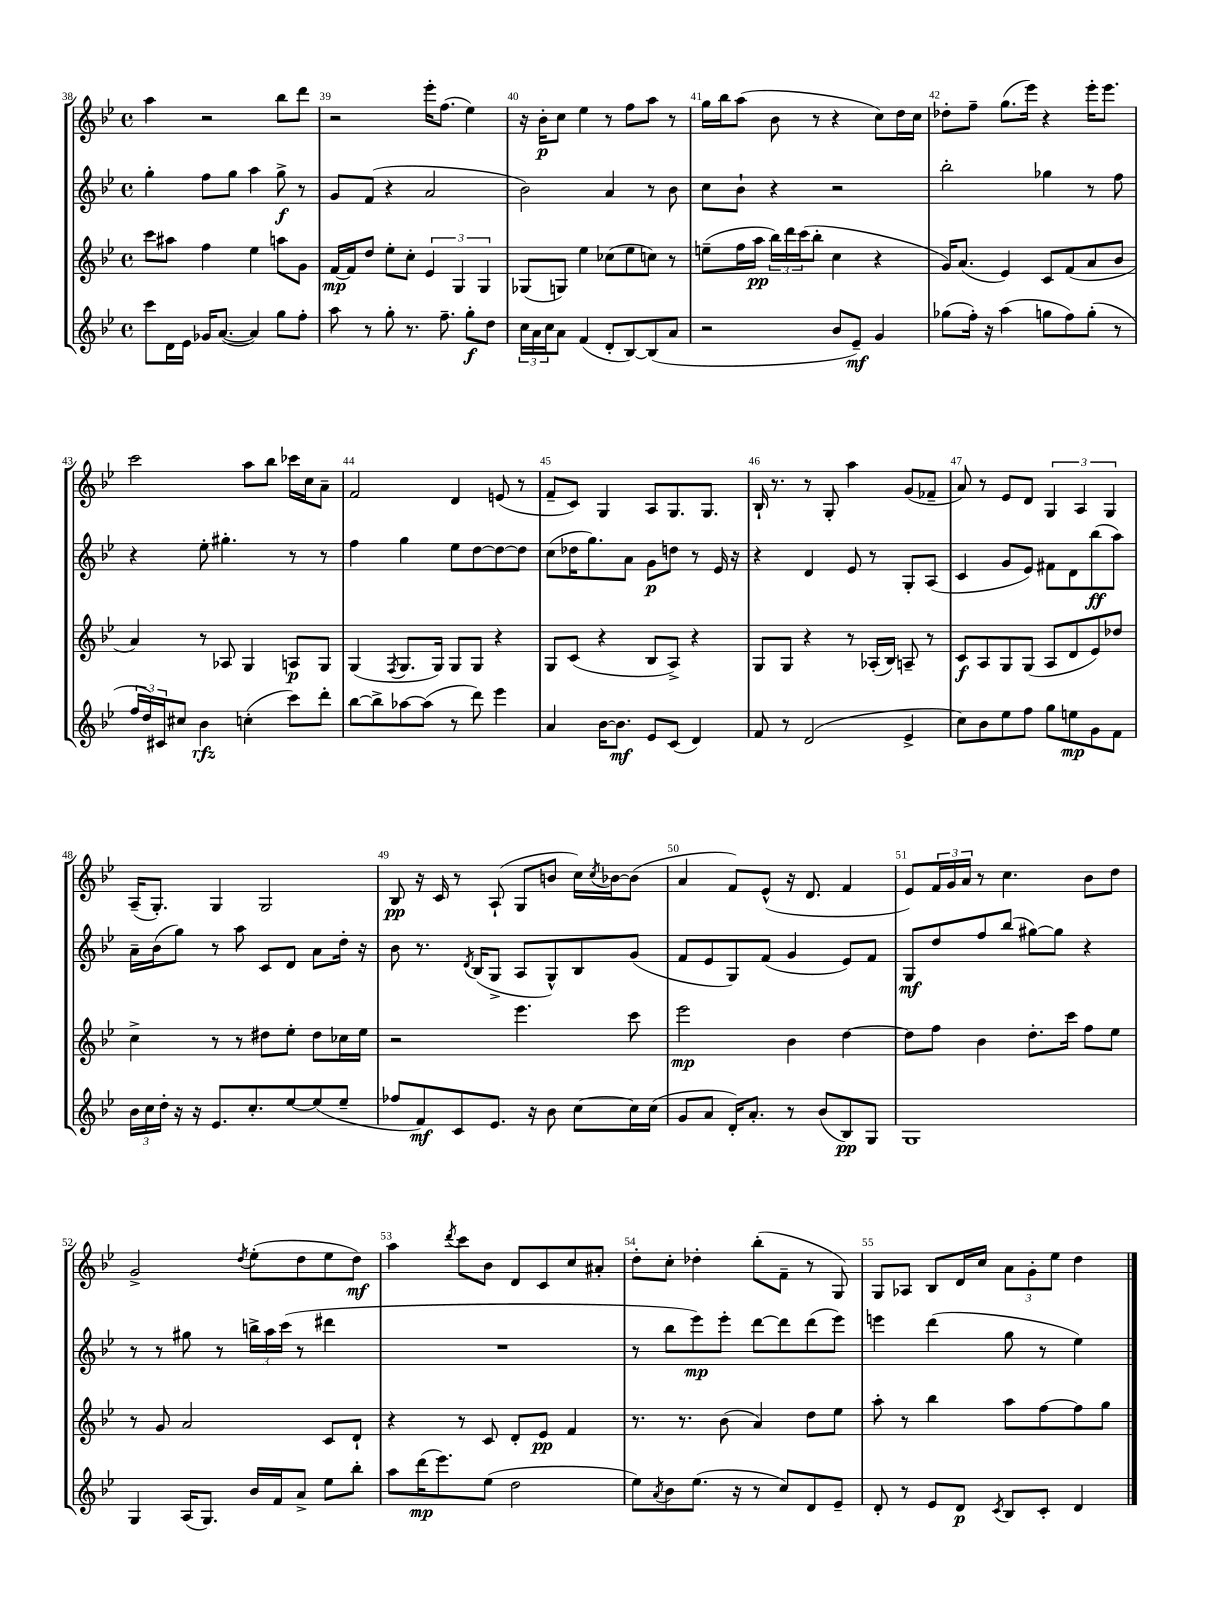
<<
\new StaffGroup <<
\new Staff = "s0" {
    \clef treble \key bes \major \defaultTimeSignature \time 4/4
    a''4 r2 bes''8 d'''8 |
    r2 ees'''16-. f''8.( ees''4) |
    r16 bes'16-.\p c''8 ees''4 r8 f''8 a''8 r8 |
    g''16 bes''16 a''8( bes'8 r8 r4 c''8) d''16 c''16 |
    des''8-. f''8-- g''8.( ees'''16) r4 ees'''16-. ees'''8. |
    c'''2 a''8 bes''8 ces'''16 c''16 a'8-- |
    f'2 d'4 e'8( r8 |
    f'8-- c'8) g4 a8 g8. g8. |
    bes16-! r8. r8 g8-. a''4 g'8( fes'8-- |
    a'8) r8 ees'8 d'8 \tuplet 3/2 { g4 a4 g4 } |
    a16--( g8.-.) g4 g2 |
    bes8\pp r16 c'16 r8 a8-!( g8 b'8 c''16) \acciaccatura { c''8 } bes'16~ bes'8( |
    a'4 f'8) ees'8-^( r16 d'8. f'4 |
    ees'8) \tuplet 3/2 { f'16 g'16 a'16 } r8 c''4. bes'8 d''8 |
    g'2-> \acciaccatura { d''8 } ees''8-.( d''8 ees''8 d''8\mf) |
    a''4 \acciaccatura { d'''8 } c'''8 bes'8 d'8 c'8 c''8 ais'8-. |
    d''8-. c''8-. des''4-. bes''8-.( f'8-- r8 g8) |
    g8 aes8 bes8 d'16 c''16 \tuplet 3/2 { a'8 g'8-. ees''8 } d''4 \bar "|." |
}
\new Staff = "s1" {
    \clef treble \key bes \major \defaultTimeSignature \time 4/4
    g''4-. f''8 g''8 a''4 g''8->\f r8 |
    g'8 f'8( r4 a'2 |
    bes'2) a'4 r8 bes'8 |
    c''8 bes'8-! r4 r2 |
    bes''2-. ges''4 r8 f''8 |
    r4 ees''8-. gis''4.-. r8 r8 |
    f''4 g''4 ees''8 d''8~ d''8~ d''8 |
    c''8( des''16 g''8.) a'8 g'8\p d''8 r8 ees'16 r16 |
    r4 d'4 ees'8 r8 g8-. a8( |
    c'4 g'8 ees'8) fis'8 d'8 bes''8\ff( a''8) |
    a'16-- bes'16( g''8) r8 a''8 c'8 d'8 a'8 d''16-. r16 |
    bes'8 r8. \acciaccatura { d'8 } bes16( g8-> a8 g8-^) bes8 g'8( |
    f'8 ees'8 g8) f'8( g'4 ees'8) f'8 |
    g8\mf d''8 f''8 bes''8( gis''8~) gis''8 r4 |
    r8 r8 gis''8 r8 \tuplet 3/2 { b''16-> a''16 c'''16( } r8 dis'''4 |
    R1 |
    r8 bes''8 ees'''8\mp) ees'''8-. d'''8~ d'''8 d'''8( ees'''8) |
    e'''4 d'''4( g''8 r8 ees''4) \bar "|." |
}
\new Staff = "s2" {
    \clef treble \key bes \major \defaultTimeSignature \time 4/4
    c'''8 ais''8 f''4 ees''4 a''8 g'8 |
    f'16~\mp f'16 d''8 ees''8-. c''8-. \tuplet 3/2 { ees'4 g4 g4 } |
    ges8( g8) ees''4 ces''8( ees''8 c''8) r8 |
    e''8--( f''16 a''16\pp \tuplet 3/2 { bes''16) d'''16 c'''16( } bes''8-. c''4 r4 |
    g'16) a'8.( ees'4) c'8 f'8( a'8 bes'8 |
    a'4) r8 aes8 g4 a8\p g8 |
    g4( \acciaccatura { f8 } g8. g16) g8 g8 r4 |
    g8 c'8( r4 bes8 a8->) r4 |
    g8 g8 r4 r8 aes16-.( bes16) a8-- r8 |
    c'8\f a8 g8 g8( a8 d'8 ees'8) des''8 |
    c''4-> r8 r8 dis''8 ees''8-. dis''8 ces''16 ees''16 |
    r2 ees'''4. c'''8 |
    ees'''2\mp bes'4 d''4~ |
    d''8 f''8 bes'4 d''8.-. c'''16 f''8 ees''8 |
    r8 g'8 a'2 c'8 d'8-! |
    r4 r8 c'8 d'8-. ees'8\pp f'4 |
    r8. r8. bes'8( a'4) d''8 ees''8 |
    a''8-. r8 bes''4 a''8 f''8~ f''8 g''8 \bar "|." |
}
\new Staff = "s3" {
    \clef treble \key bes \major \defaultTimeSignature \time 4/4
    c'''8 d'16 ees'16 ges'16 a'8.~( a'4) g''8 f''8-. |
    a''8 r8 g''8-. r8. f''8.-- g''8-.\f d''8 |
    \tuplet 3/2 { c''16 a'16 c''16 } a'8 f'4( d'8-. bes8~) bes8( a'8 |
    r2 bes'8 ees'8--\mf) g'4 |
    ges''8( f''16-.) r16 a''4( g''8 f''8) g''8-.( r8 |
    \tuplet 3/2 { f''16 d''16) cis'16 } cis''8 bes'4\rfz c''4-.( c'''8) d'''8-. |
    bes''8~ bes''8-> aes''8~ aes''8( r8 d'''8) ees'''4 |
    a'4 bes'16~ bes'8.\mf ees'8 c'8( d'4) |
    f'8 r8 d'2( ees'4-> |
    c''8) bes'8 ees''8 f''8 g''8 e''8\mp g'8 f'8 |
    \tuplet 3/2 { bes'16 c''16 d''16-. } r16 r16 ees'8. c''8.-. ees''8~ ees''8( ees''8-- |
    fes''8 f'8\mf) c'8 ees'8. r16 bes'8 c''8~ c''16 c''16( |
    g'8 a'8 d'16-.) a'8.-. r8 bes'8( bes8\pp) g8 |
    g1 |
    g4 a16( g8.) bes'16 f'16 a'8-> ees''8 bes''8-. |
    a''8 d'''16\mp( ees'''8.) ees''8( d''2 |
    ees''8) \acciaccatura { a'8 } bes'8 ees''8.( r16 r8 c''8) d'8 ees'8-- |
    d'8-. r8 ees'8 d'8\p \acciaccatura { c'8 } bes8 c'8-. d'4 \bar "|." |
}
>>
>>
\layout { \context { \Score currentBarNumber = #38 \override BarNumber.break-visibility = ##(#f #t #t) barNumberVisibility = #all-bar-numbers-visible } }
